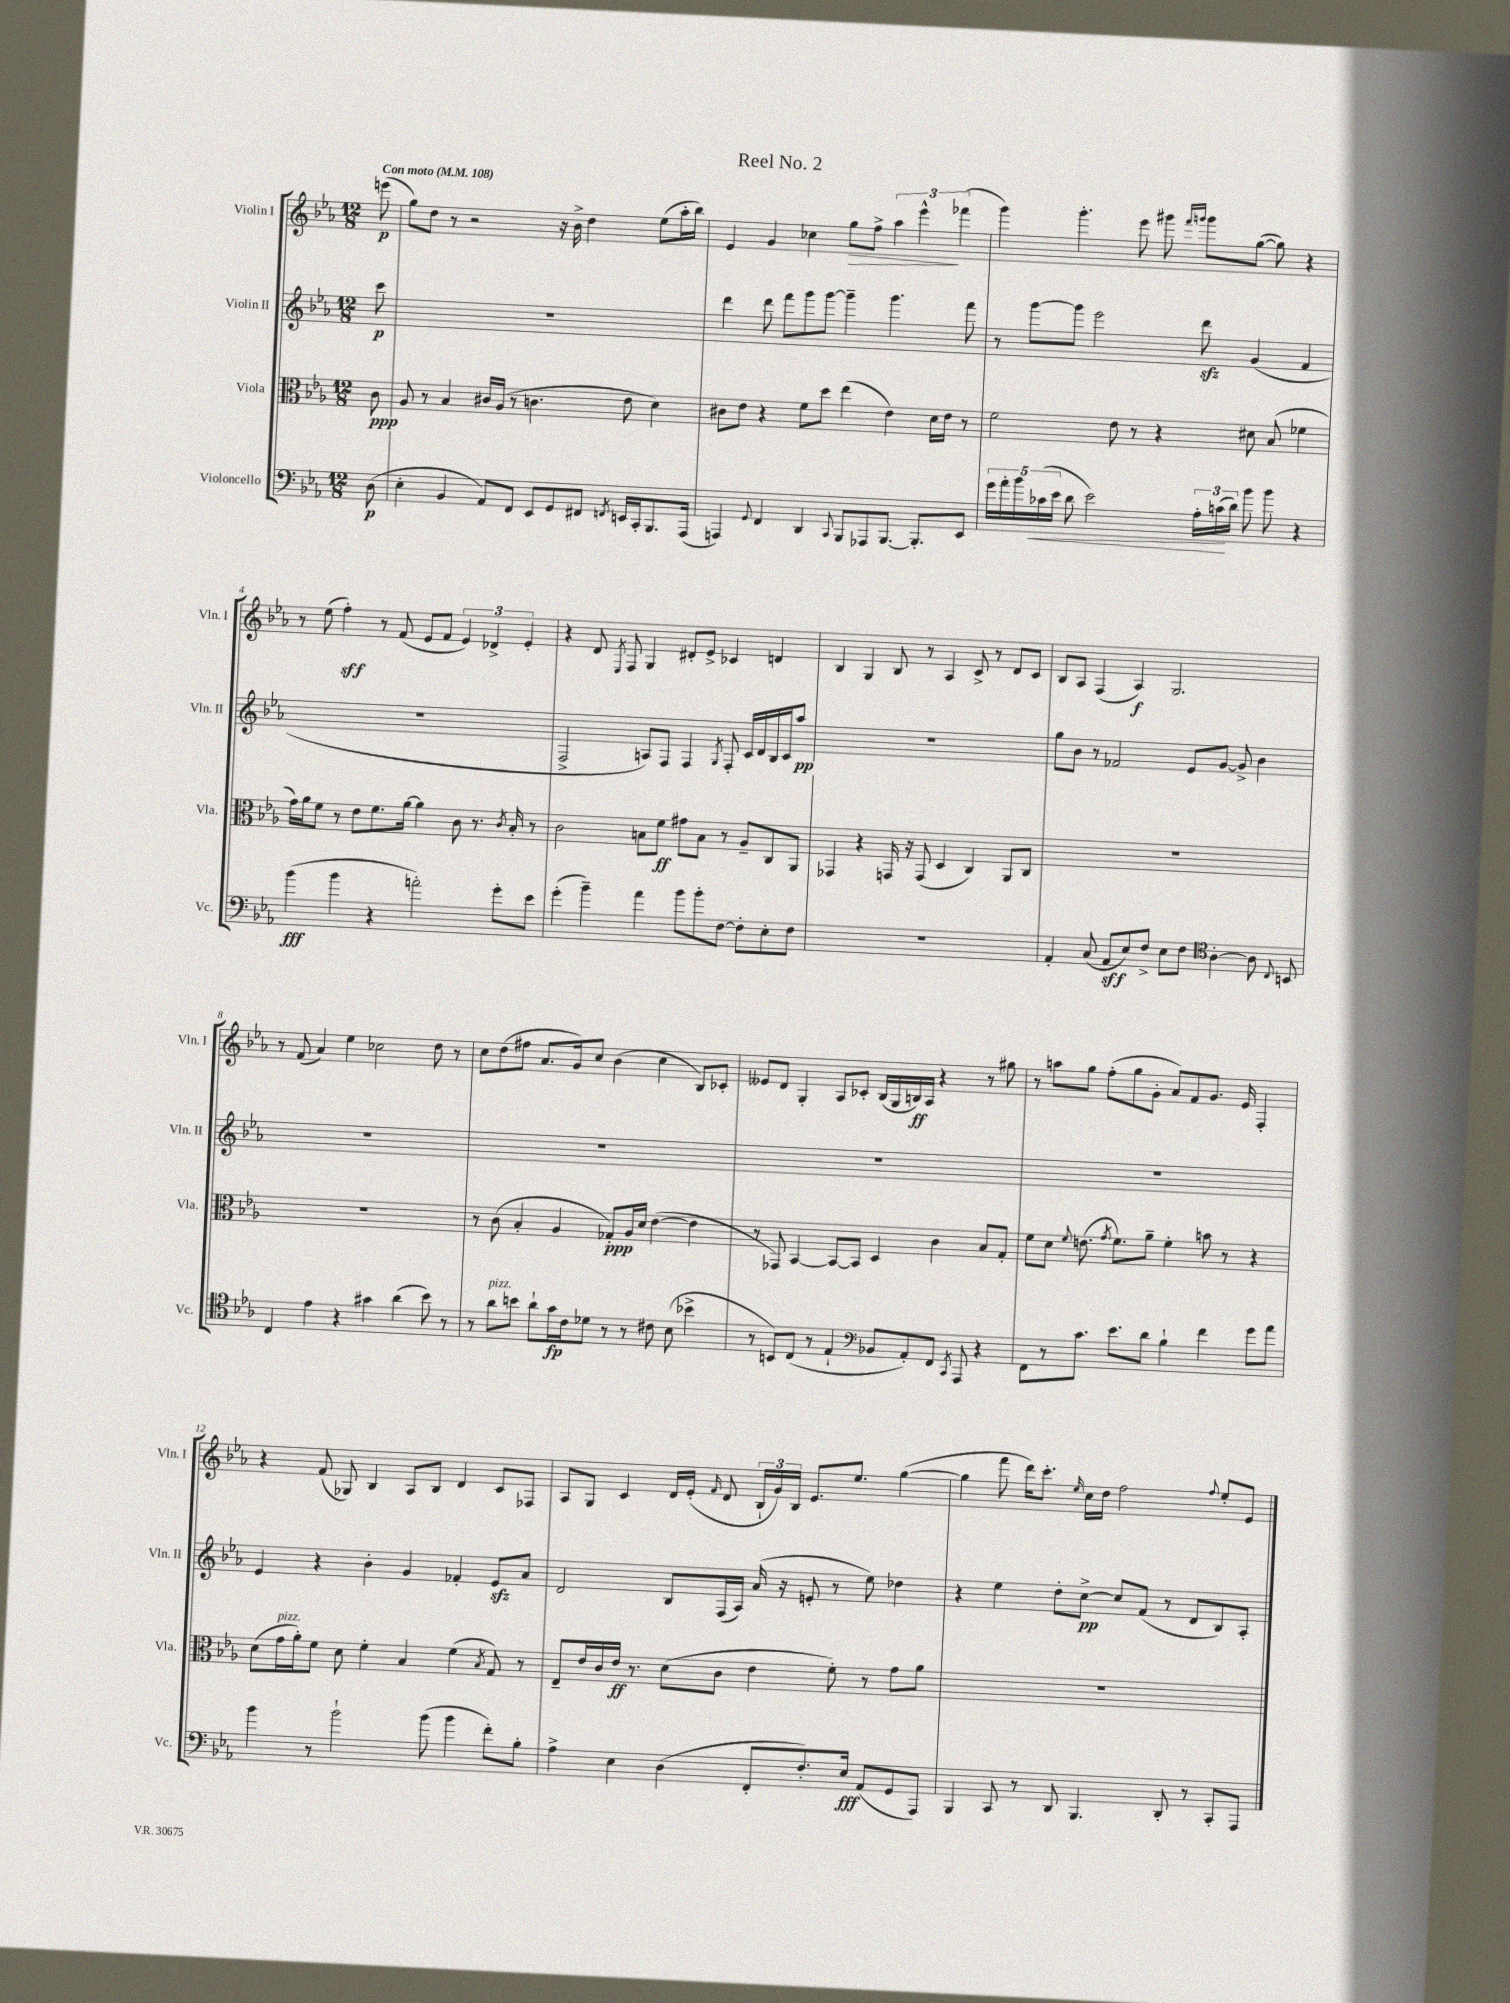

**kern	**dynam	**kern	**dynam	**kern	**dynam	**kern	**dynam
*part4	*part4	*part3	*part3	*part2	*part2	*part1	*part1
*staff4	*staff4	*staff3	*staff3	*staff2	*staff2	*staff1	*staff1
*I"Violoncello	*	*I"Viola	*	*I"Violin II	*	*I"Violin I	*
*I'Vc.	*	*I'Vla.	*	*I'Vln. II	*	*I'Vln. I	*
*clefF4	*	*clefC3	*	*clefG2	*	*clefG2	*
*k[b-e-a-]	*	*k[b-e-a-]	*	*k[b-e-a-]	*	*k[b-e-a-]	*
*M12/8	*	*M12/8	*	*M12/8	*	*M12/8	*
*MM108	*	*MM108	*	*MM108	*	*MM108	*
=	=	=	=	=	=	=	=
!	!	!	!	!	!	!LO:TX:a:B:t=Con moto	!
(8D\	p	8c\	ppp	8ccc\	p	(8eeen\	p
=1	=1	=1	=1	=1	=1	=1	=1
4E-'\	.	8A-/	.	1.r	.	8gg\L)	.
.	.	8r	.	.	.	8dd\J	.
4BB-/	.	4B-/	.	.	.	8r	.
.	.	.	.	.	.	2r	.
8AA-/L)	.	16c#X/LL	.	.	.	.	.
.	.	(16A-/JJ	.	.	.	.	.
8FF/J	.	8r	.	.	.	.	.
8EE-/L	.	4.cn\	.	.	.	.	.
8GG/	.	.	.	.	.	16r	.
.	.	.	.	.	.	16b-^\	.
8FF#X/J	.	.	.	.	.	4dd\	.
8qFFn/	.	.	.	.	.	.	.
16EEn/LL	.	8e-\	.	.	.	.	.
16CC'/J	.	.	.	.	.	.	.
8.BBB-/	.	4d\)	.	.	.	(8ee-\L	.
.	.	.	.	.	.	16aa-'\L	.
(16AAA-/Jk	.	.	.	.	.	16bb-\JJ)	.
=2	=2	=2	=2	=2	=2	=2	=2
4AAAn/)	.	8c#X\L	.	4ddd\	.	4e-/	.
.	.	8e-\J	.	.	.	.	.
8qqGG/	.	.	.	.	.	.	.
4FF/	.	4r	.	8ddd\	.	4g/	.
.	.	.	.	8fff\L	.	.	.
4DD/	.	8f\L	.	8ggg\	.	4cc-X\	.
.	.	8dd\J	.	[8ggg\J	.	.	.
8qqCC/	.	.	.	.	.	.	.
!	!	!	!	!	!	!	!LO:HP:b
8BBB-/L	.	(4ee-\	.	4ggg~\]	.	8gg\L	>
8AAA-X/	.	.	.	.	.	8ff^\J	.
[8.BBB-/J	.	4e-\)	.	4.ggg\	.	6aa-\	.
.	.	.	.	.	.	6eee-^^\	.
8.BBB-'/L]	.	.	.	.	.	.	.
.	.	16d\LL	.	.	.	.	.
.	.	16e-\JJ	.	.	.	.	.
.	.	.	.	.	.	(6fff-X\	]
8EE-/J	.	8r	.	8fff\	.	.	.
=3	=3	=3	=3	=3	=3	=3	=3
20g\LL	.	2f\	.	8r	.	4ggg\)	.
20a-'\	.	.	.	.	.	.	.
20b-\	.	.	.	.	.	.	.
.	.	.	.	[8ggg\L	.	.	.
!	!LO:HP:b	!	!	!	!	!	!
(20c-X\	<	.	.	.	.	.	.
20e-\JJ	.	.	.	.	.	.	.
8d\	.	.	.	8ggg\J]	.	4.ggg'\	.
2e-\)	.	.	.	2eee-\	.	.	.
.	.	8e-\	.	.	.	.	.
.	.	8r	.	.	.	8eee-\	.
.	.	4r	.	.	.	8ggg#X\	.
.	.	.	.	.	.	16qqfff/LL	.
.	.	.	.	.	.	16qqgggn/JJ	.
24A-'\LL	.	.	.	8dddzz\	.	8ggg\L	.
(24cn\	.	.	.	.	.	.	.
24d\JJ)	[	.	.	.	.	.	.
8b-\	.	8d#X\	.	(4g/	.	([8gg\J	.
8b-\	.	(8B-/	.	.	.	8gg\])	.
4r	.	4f-X\	.	4f/	.	4r	.
!!LO:LB:g=z
=4	=4	=4	=4	=4	=4	=4	=4
(4b-\	fff	16g\LL)	.	1.r	.	8r	.
.	.	16a-\J	.	.	.	.	.
.	.	8f\J	.	.	.	(8ee-\	.
4b-\	.	8r	.	.	.	4ff'\)	sff
.	.	8e-\L	.	.	.	.	.
4r	.	8.f\	.	.	.	8r	.
.	.	.	.	.	.	(8f/	.
.	.	[16a-\Jk	.	.	.	.	.
2an'\)	.	4a-\]	.	.	.	8e-/L	.
.	.	.	.	.	.	8f/J	.
.	.	8c\	.	.	.	6e-/)	.
.	.	8.r	.	.	.	.	.
.	.	.	.	.	.	6d-X^/	.
8g'\L	.	.	.	.	.	.	.
.	.	8qc/	.	.	.	.	.
.	.	16B-'/	.	.	.	.	.
.	.	.	.	.	.	6e-'/	.
8e-\J	.	8r	.	.	.	.	.
=5	=5	=5	=5	=5	=5	=5	=5
(4g'\	.	2c\	.	2F^/	.	4r	.
4b-~\)	.	.	.	.	.	8d/	.
.	.	.	.	.	.	8qE-/	.
.	.	.	.	.	.	8F/	.
4a-\	.	8Bn\L	.	8An/L)	.	4G/	.
.	.	8f\J	ff	8F/J	.	.	.
8b-\L	.	8g#X\L	.	4F/	.	8d#X'/L	.
8b-'\	.	8B\J	.	.	.	8e-^/J	.
.	.	.	.	8qG/	.	.	.
[8F\J	.	8r	.	8F'/	.	4c-X/	.
8F'\L]	.	8A-~/L	.	16c/LL	.	.	.
.	.	.	.	16d/	.	.	.
8E-'\	.	8C/	.	16B-/	.	4dn/	.
.	.	.	.	16c/J	.	.	.
8F\J	.	8AA-/J	.	8aa-/J	pp	.	.
=6	=6	=6	=6	=6	=6	=6	=6
1.r	.	4GG-X/	.	1.r	.	4B-/	.
.	.	4r	.	.	.	4G/	.
.	.	16GGn/	.	.	.	8B-/	.
.	.	16r	.	.	.	.	.
.	.	(8GG/	.	.	.	8r	.
.	.	4D/	.	.	.	4A-/	.
.	.	4C/)	.	.	.	8c^/	.
.	.	.	.	.	.	8r	.
.	.	8AA-/L	.	.	.	8d/L	.
.	.	8C/J	.	.	.	8c/J	.
=7	=7	=7	=7	=7	=7	=7	=7
4AA-'/	.	1.r	.	8gg\L	.	8B-/L	.
.	.	.	.	8b-\J	.	8A-/J	.
(8C/	.	.	.	8r	.	(4F/	.
8AA-/L	sff	.	.	2f-X/	.	.	.
8E-/)	.	.	.	.	.	4A-/)	f
8F^/J	.	.	.	.	.	.	.
8E-\L	.	.	.	.	.	2.G/	.
8F\J	.	.	.	8e-/L	.	.	.
*clefC4	*	*	*	*	*	*	*
[4A-'\	.	.	.	[8g/J	.	.	.
.	.	.	.	8g^/]	.	.	.
8A-\]	.	.	.	4b-\	.	.	.
8qqC/	.	.	.	.	.	.	.
8BBn/	.	.	.	.	.	.	.
!!LO:LB:g=z
=8	=8	=8	=8	=8	=8	=8	=8
4C/	.	1.r	.	1.r	.	8r	.
.	.	.	.	.	.	(8f/	.
4e-\	.	.	.	.	.	4a-/)	.
4r	.	.	.	.	.	4ee-\	.
4g#X\	.	.	.	.	.	2cc-X\	.
(4a-\	.	.	.	.	.	.	.
8b-\)	.	.	.	.	.	8dd\	.
8r	.	.	.	.	.	8r	.
=9	=9	=9	=9	=9	=9	=9	=9
8r	.	8r	.	1.r	.	8cc\L	.
!LO:TX:a:i:t=pizz.	!	!	!	!	!	!	!
8a-\L	.	(8c\	.	.	.	(8dd\	.
8bn\J	.	4B-'/	.	.	.	8ff#X\J	.
8a-`\L	.	.	.	.	.	8.a-/L	.
16g\L	fp	4A-/	.	.	.	.	.
16c\J	.	.	.	.	.	16g/k)	.
8d-X\J	.	.	.	.	.	8cc/J	.
8r	.	8G-X'/L)	ppp	.	.	(4b-\	.
8r	.	16A-/L	.	.	.	.	.
.	.	16d/JJ	.	.	.	.	.
8c#X\	.	([4e-\	.	.	.	4cc\	.
(8B-\	.	.	.	.	.	.	.
4b-X^\	.	4e-\]	.	.	.	8B-/L)	.
.	.	.	.	.	.	8c-X'/J	.
=10	=10	=10	=10	=10	=10	=10	=10
8r	.	8r	.	1.r	.	8e--X/L	.
8BBn/L)	.	8GG-X/)	.	.	.	8d/J	.
(8C/J	.	[4BB-/	.	.	.	4G'/	.
8r	.	.	.	.	.	.	.
4E-`/	.	8BB-/L_	.	.	.	8A-/L	.
.	.	8BB-/J]	.	.	.	8c-X'/J	.
*clefF4	*	*	*	*	*	*	*
8BB-X/L	.	4D/	.	.	.	(16B-/LL	.
.	.	.	.	.	.	16G/	.
8AA-'/)	.	.	.	.	.	16Bn/)	ff
.	.	.	.	.	.	16A-/JJ	.
8FF/J	.	4c\	.	.	.	4r	.
8qCC/	.	.	.	.	.	.	.
8AAA-/	.	.	.	.	.	.	.
4r	.	8B-/L	.	.	.	8r	.
.	.	8G'/J	.	.	.	8gg#X\	.
=11	=11	=11	=11	=11	=11	=11	=11
8FF\L	.	8f\L	.	1.r	.	8r	.
8r	.	8d\J	.	.	.	8aan\L	.
.	.	8qqf/	.	.	.	.	.
8.c\J	.	(8.en\	.	.	.	8gg\J	.
.	.	.	.	.	.	(8ff'\L	.
.	.	8qg/	.	.	.	.	.
8.e-\L	.	8.f\L)	.	.	.	.	.
.	.	.	.	.	.	8gg\	.
8d\J	.	8a-~\J	.	.	.	8g'\J	.
4B-`\	.	4f'\	.	.	.	8a-/L)	.
.	.	.	.	.	.	8f/	.
4f\	.	8bn\	.	.	.	8.g/J	.
.	.	8r	.	.	.	.	.
.	.	.	.	.	.	16e-/	.
8g\L	.	4r	.	.	.	4F'/	.
8a-\J	.	.	.	.	.	.	.
!!LO:LB:g=z
=12	=12	=12	=12	=12	=12	=12	=12
4b-\	.	(8d\L	.	4e-/	.	4r	.
!	!	!LO:TX:a:i:t=pizz.	!	!	!	!	!
.	.	16g\L	.	.	.	.	.
.	.	16a-'\J)	.	.	.	.	.
8r	.	8f\J	.	4r	.	(8f/	.
2b-`\	.	8d\	.	.	.	8G-X/)	.
.	.	4f'\	.	4b-'\	.	4B-/	.
.	.	4B-/	.	4g/	.	8A-/L	.
(8b-\	.	.	.	.	.	8B-/J	.
4b-\	.	(4f\	.	4f-X'/	.	4d/	.
.	.	8qB-/	.	.	.	.	.
8f'\L)	.	8G/)	.	8e-zz/L	.	8c/L	.
8B-'\J	.	8r	.	8a-/J	.	8F-X/J	.
=13	=13	=13	=13	=13	=13	=13	=13
4A-^\	.	8E-~/L	.	2d/	.	8A-/L	.
.	.	16e-/L	.	.	.	8G/J	.
.	.	16c/	.	.	.	.	.
4E-\	.	16e-/JJ	ff	.	.	4c/	.
.	.	8.r	.	.	.	.	.
(4D\	.	(8d\L	.	8B-/L	.	16d/LL	.
.	.	.	.	.	.	(16e-'/JJ	.
.	.	.	.	.	.	16qqf/	.
.	.	8c\J	.	(16F/L	.	8d/	.
.	.	.	.	16A-/JJ)	.	.	.
8FF'/L	.	4e-\	.	(16a-/	.	24B-`/LL	.
.	.	.	.	.	.	24g/)	.
.	.	.	.	16r	.	.	.
.	.	.	.	.	.	24B-/JJ	.
8.F'/)	.	.	.	8en'/	.	8.e-/L	.
.	.	8f'\)	.	8r	.	.	.
16E-/Jk	fff	.	.	.	.	8.ee-/J	.
(8AA-/L	.	8r	.	8ee-\)	.	.	.
8GG/	.	8g\L	.	4dd-X\	.	([4gg\	.
8AAA-/J)	.	8a-\J	.	.	.	.	.
=14	=14	=14	=14	=14	=14	=14	=14
4BBB-/	.	1.r	.	4r	.	4gg\]	.
8CC/	.	.	.	4ee-\	.	8fff\	.
8r	.	.	.	.	.	16ddd\KL)	.
.	.	.	.	.	.	8.ccc'\J	.
8DD/	.	.	.	8dd'\L	.	.	.
.	.	.	.	.	.	16qqee-/	.
4.BBB-/	.	.	.	[8cc^\J	pp	16cc\LL	.
.	.	.	.	.	.	16dd\JJ	.
.	.	.	.	8cc/L]	.	2ff\	.
.	.	.	.	(8f/J	.	.	.
8DD'/	.	.	.	8r	.	.	.
8r	.	.	.	8d/L	.	.	.
.	.	.	.	.	.	8qqff/	.
8CC'/L	.	.	.	8B-/)	.	8ee-'/L	.
8AAA-/J	.	.	.	8A-'/J	.	8e-/J	.
==	==	==	==	==	==	==	==
*-	*-	*-	*-	*-	*-	*-	*-
